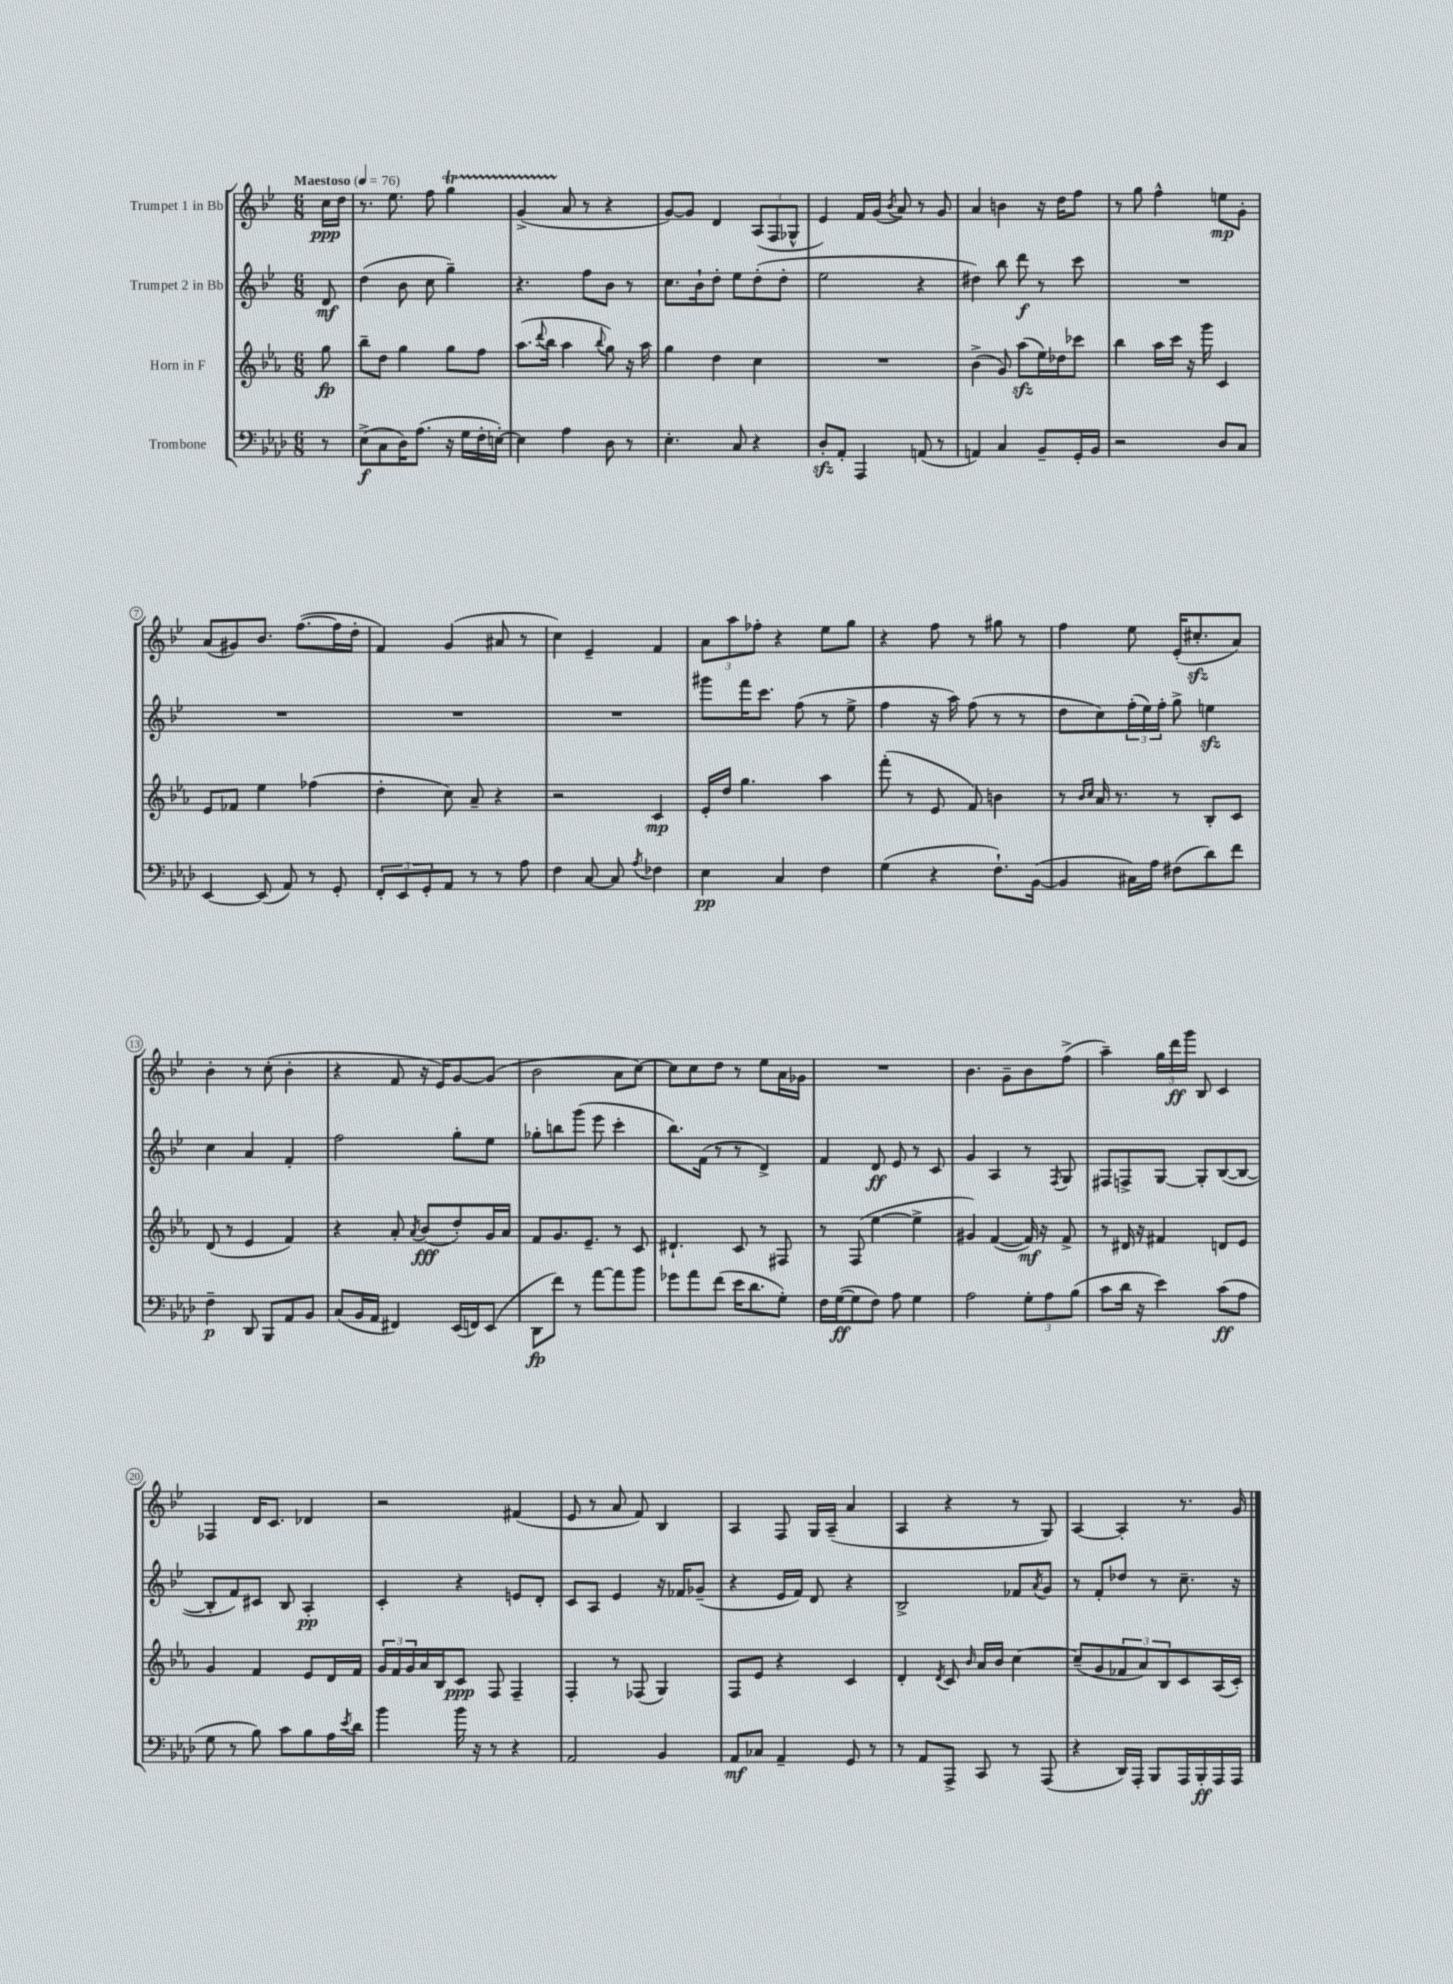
<<
\new StaffGroup <<
\new Staff = "s0" \with { instrumentName = "Trumpet 1 in Bb" } {
    \clef treble \key bes \major \numericTimeSignature \time 6/8 \partial 8 \tempo "Maestoso" 4 = 76
    c''16\ppp d''16 |
    r8. ees''8. f''8 g''4\startTrillSpan |
    g'4->( a'8\stopTrillSpan r8 r4 |
    g'8~) g'8 d'4 \tuplet 3/2 { a8( f8 ges8-^ } |
    ees'4) f'16 g'16( \acciaccatura { bes'8 } a'8) r8 g'8 |
    a'4 b'4 r16 d''16 f''8 |
    r8 g''8 f''4-^ e''8\mp g'8-. |
    a'8( gis'8) bes'8. f''8.~( f''16 d''16-. |
    f'4) g'4( ais'8 r8 |
    c''4) ees'4-- f'4 |
    \tuplet 3/2 { a'8 a''8 fes''8-. } r4 ees''8 g''8 |
    r4 f''8 r8 gis''8 r8 |
    f''4 ees''8 ees'16-.( cis''8.-.\sfz a'8) |
    bes'4-. r8 c''8-.( bes'4-. |
    r4 f'8 r16 ees'16) g'8~ g'8( |
    bes'2 a'8 c''8~) |
    c''8 c''8 d''8 r8 ees''8 a'16 ges'16 |
    R2. |
    bes'4. g'8-- bes'8 f''8->( |
    a''4--) \tuplet 3/2 { g''16 d'''16\ff g'''16 } bes8 c'4 |
    fes4 d'16 c'8. des'4 |
    r2 fis'4( |
    ees'8 r8 a'8 f'8) bes4 |
    a4 f8 g16 a16--( a'4 |
    a4 r4 r8 g8) |
    a4~ a4-. r8. g'16 \bar "|." |
}
\new Staff = "s1" \with { instrumentName = "Trumpet 2 in Bb" } {
    \clef treble \key bes \major \numericTimeSignature \time 6/8 \partial 8
    d'8\mf |
    d''4( bes'8 c''8 g''4--) |
    r4. f''8 bes'8 r8 |
    c''8. bes'16-! d''8-. ees''8 d''8-.( d''8-. |
    ees''2 r4 |
    dis''4) bes''8 d'''8\f r8 c'''8 |
    R2. |
    R2. |
    R2. |
    R2. |
    gis'''8 f'''16 c'''8. f''8( r8 ees''8-> |
    f''4 r16 a''16) f''8( r8 r8 |
    d''8 c''8) \tuplet 3/2 { f''16-.( ees''16) f''16-. } g''8-> e''4\sfz |
    c''4 a'4 f'4-. |
    f''2 g''8-. ees''8 |
    ges''8-. b''8 g'''8( ees'''8 c'''4-. |
    bes''8.) f'16( r8 r8 d'4->) |
    f'4 d'8\ff ees'8 r8 c'8 |
    g'4 a4 r8 \acciaccatura { f8 } g8 |
    fis8 f8-> g8~ g8-. bes8~( bes8~ |
    bes8-. f'8) cis'8 bes8 a4-.\pp |
    c'4-. r4 e'8 d'8-. |
    c'8 a8 ees'4 r16 fes'16 ges'8--( |
    r4 ees'16 f'16) d'8 r4 |
    bes2-> fes'8 \acciaccatura { a'8 } g'8 |
    r8 f'8-. des''8 r8 c''8.-- r16 \bar "|." |
}
\new Staff = "s2" \with { instrumentName = "Horn in F" } {
    \clef treble \key ees \major \numericTimeSignature \time 6/8 \partial 8
    g''8\fp |
    bes''8-- d''8 g''4 g''8 f''8 |
    aes''8.( \appoggiatura { d'''8 } bes''16 aes''4 \appoggiatura { bes''8 } g''8) r16 aes''16 |
    g''4 d''4 c''4 |
    R2. |
    bes'4->( g'8) aes''8\sfz( ees''16) des''16 ces'''8 |
    bes''4 aes''16 c'''16 r16 g'''16 c'4 |
    ees'8 fes'8 ees''4 fes''4( |
    d''4-. c''8) aes'8-- r4 |
    r2 c'4\mp |
    ees'16-. d''16 g''4. aes''4 |
    f'''8-.( r8 ees'8 f'8) b'4 |
    r8 \grace { bes'16 c''16 } aes'16 r8. r8 bes8-. c'8 |
    d'8( r8 ees'4 f'4) |
    r4 aes'8-. \acciaccatura { aes'8 } bes'8\fff( d''8-.) g'16 aes'16 |
    f'8 g'8. ees'8.-- r8 c'8 |
    dis'4.-! c'8 r8 fis8 |
    r8 f8( ees''4~ ees''4-> |
    gis'4) f'4~( f'16\mf) r16 f'8-> |
    r8 dis'16 r16 fis'4 d'8 ees'8 |
    g'4 f'4 ees'8 d'16 f'16 |
    \tuplet 3/2 { g'16 f'16 g'16 } aes'16 bes16 c'8\ppp f8 f4-- |
    f4-. r8 fes8( g4) |
    f8 ees'8 r4 c'4 |
    d'4-. \acciaccatura { d'8 } c'8 \grace { bes'16 } aes'16 bes'16 c''4~ |
    c''8--( g'8 \tuplet 3/2 { fes'8 aes'8) bes8 } c'8 aes16( c'16-.) \bar "|." |
}
\new Staff = "s3" \with { instrumentName = "Trombone" } {
    \clef bass \key aes \major \numericTimeSignature \time 6/8 \partial 8
    r8 |
    ees8->\f( c8 des16) aes8.( r16 g16 f16-. e16~-.) |
    e4 aes4 des8 r8 |
    ees4.-. c8 r4 |
    des8-.\sfz aes,8-. aes,,4 a,8( r8 |
    a,4) c4 bes,8-- g,16-. bes,16 |
    r2 des8 c8 |
    ees,4~ ees,8( aes,8) r8 g,8-. |
    \tuplet 3/2 { f,8-. ees,8 g,8-. } aes,8 r8 r8 aes8 |
    f4 c8~ c8 \acciaccatura { aes8 } fes4 |
    ees4\pp c4 f4 |
    g4( r4 f8.-!) bes,16~( |
    bes,4 cis16) aes16 fis8( des'8) f'8 |
    f4--\p des,8 bes,,8 aes,8 bes,8 |
    c8( bes,16 aes,16 fis,4) ees,16( f,16) ees,8( |
    des,8\fp f'8) r8 aes'8~ aes'8 bes'8 |
    ges'8 aes'8 f'8( ees'16 des'8. g8-.) |
    f16 g16~\ff( g8 f8) aes8 g4 |
    aes2 \tuplet 3/2 { g8-. aes8 bes8( } |
    c'8 des'16 r16 ees'4) c'8\ff( aes8 |
    g8 r8 bes8) c'8 bes8 aes16 \acciaccatura { ees'8 } des'16 |
    bes'4 bes'16 r16 r8 r4 |
    aes,2 bes,4 |
    aes,8\mf ces8 aes,4-- g,8 r8 |
    r8 aes,8 aes,,8-> c,8 r8 aes,,8( |
    r4 des,16) aes,,16-. bes,,8 aes,,16 bes,,16-.\ff aes,,16 aes,,16 \bar "|." |
}
>>
>>
\layout { \context { \Score \override BarNumber.stencil = #(make-stencil-circler 0.1 0.3 ly:text-interface::print) } }
